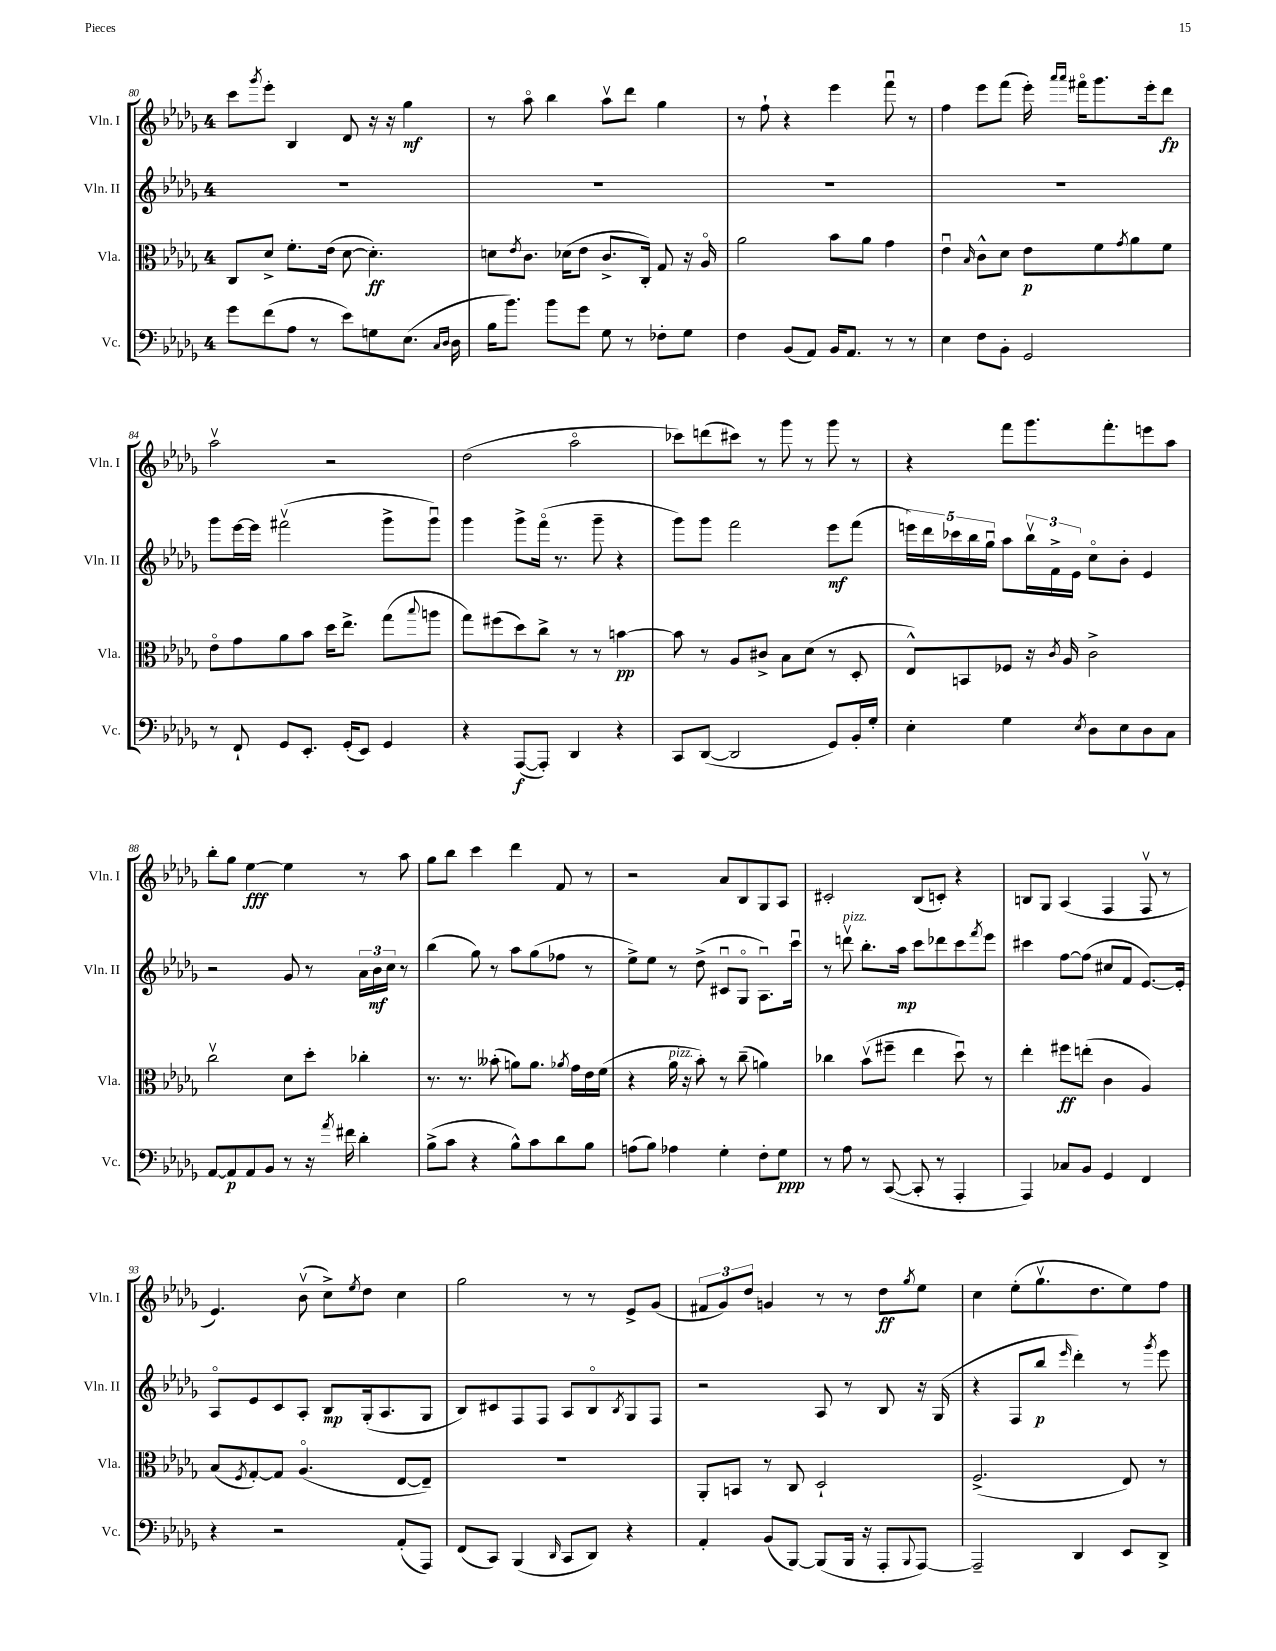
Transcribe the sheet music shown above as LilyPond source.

<<
\new StaffGroup <<
\new Staff = "s0" \with { instrumentName = "Vln. I" shortInstrumentName = "Vln. I" } {
    \clef treble \key des \major \once \override Staff.TimeSignature.style = #'single-digit \time 4/4
    c'''8 \acciaccatura { ges'''8 } ees'''8-. bes4 des'8 r16 r16 ges''4\mf |
    r8 aes''8\flageolet bes''4 aes''8\upbow des'''8 ges''4 |
    r8 f''8-! r4 ees'''4 f'''8\downbow r8 |
    f''4 ees'''8 f'''8( ees'''16-.) \grace { aes'''16 aes'''16 } fis'''16\flageolet ges'''8. ees'''16-. des'''8\fp |
    aes''2\upbow r2 |
    des''2( aes''2\flageolet |
    ces'''8) d'''8( cis'''8) r8 ges'''8 r8 ges'''8 r8 |
    r4 f'''8 ges'''8. f'''8.-. e'''8 aes''8 |
    bes''8-. ges''8 ees''4~\fff ees''4 r8 aes''8 |
    ges''8 bes''8 c'''4 des'''4 f'8 r8 |
    r2 aes'8 bes8 ges8 aes8 |
    cis'2-. bes8( c'8-.) r4 |
    b8 ges8 aes4( f4 f8\upbow r8 |
    ees'4.) bes'8\upbow( c''8->) \acciaccatura { ees''8 } des''8 c''4 |
    ges''2 r8 r8 ees'8-> ges'8( |
    \tuplet 3/2 { fis'8 ges'8) des''8 } g'4 r8 r8 des''8\ff \acciaccatura { ges''8 } ees''8 |
    c''4 ees''8-.( ges''8.\upbow des''8. ees''8) f''8 \bar "|." |
}
\new Staff = "s1" \with { instrumentName = "Vln. II" shortInstrumentName = "Vln. II" } {
    \clef treble \key des \major \once \override Staff.TimeSignature.style = #'single-digit \time 4/4
    R1 |
    R1 |
    R1 |
    R1 |
    ges'''8 ees'''16~ ees'''16 fis'''2\upbow( ges'''8-> ges'''8\downbow) |
    ges'''4 ges'''8-> f'''16\flageolet( r8. ges'''8-- r4 |
    ges'''8) ges'''8 f'''2 ees'''8\mf f'''8( |
    \tuplet 5/4 { e'''16) des'''16 ces'''16 bes''16 ges''16\downbow } aes''8 \tuplet 3/2 { bes''16\upbow f'16-> ees'16 } c''8\flageolet bes'8-. ees'4 |
    r2 ges'8 r8 \tuplet 3/2 { aes'16 bes'16\mf c''16 } r8 |
    bes''4( ges''8) r8 aes''8 ges''8( fes''8 r8 |
    ees''8->) ees''8 r8 des''8->( cis'8\downbow ges8\flageolet aes8.\downbow) c'''16\downbow |
    r8 d'''8\upbow^\markup { \italic "pizz." } bes''8.-. aes''16\mp c'''8 des'''8 c'''8 \acciaccatura { f'''8 } ees'''8 |
    cis'''4 f''8~ f''8( cis''8 f'8 ees'8.~) ees'16-. |
    aes8\flageolet ees'8 c'8 aes8-. bes8\mp ges16-.( aes8. ges8 |
    bes8) cis'8 f8 f8 aes8 bes8\flageolet \acciaccatura { bes8 } ges8 f8 |
    r2 aes8 r8 bes8 r16 ges16( |
    r4 f8 bes''8\p \grace { ees'''16 } des'''4-.) r8 \acciaccatura { ges'''8 } ees'''8 \bar "|." |
}
\new Staff = "s2" \with { instrumentName = "Vla." shortInstrumentName = "Vla." } {
    \clef alto \key des \major \once \override Staff.TimeSignature.style = #'single-digit \time 4/4
    c8 des'8-> f'8.-. ees'16( des'8~ des'4.-.\ff) |
    d'8 \acciaccatura { ees'8 } c'8. des'16( ees'8 c'8.-> c16-.) ges8 r16 aes16\flageolet |
    aes'2 bes'8 aes'8 ges'4 |
    ees'4\downbow \grace { bes16 } c'8-^ des'8 ees'8\p f'8 \acciaccatura { ges'8 } aes'8 f'8 |
    ees'8\flageolet ges'8 aes'8 bes'8 des''16 ees''8.-> ges''8( \appoggiatura { bes''8 } a''8 |
    ges''8) fis''8( des''8) c''8-> r8 r8 b'4~\pp |
    b'8 r8 aes8 cis'8-> bes8 des'8( r8 des8-. |
    ees8-^) b,8 fes8 r16 \acciaccatura { c'8 } aes16 c'2-> |
    c''2\upbow des'8 des''8-. ces''4-. |
    r8. r8. beses'8-.( a'8) a'8. \acciaccatura { aes'8 } ges'16 ees'16 f'16( |
    r4 aes'16^\markup { \italic "pizz." } r16 bes'8-.) r8 c''8--( a'4) |
    ces''4 bes'8\upbow( fis''8-- ees''4 des''8\downbow) r8 |
    ees''4-. fis''8\ff e''8-.( c'4 aes4) |
    bes8( \acciaccatura { f8 } ges8~-.) ges8 aes4.\flageolet( ees8~ ees8--) |
    R1 |
    aes,8-. b,8 r8 c8 des2-! |
    f2.->( ees8) r8 \bar "|." |
}
\new Staff = "s3" \with { instrumentName = "Vc." shortInstrumentName = "Vc." } {
    \clef bass \key des \major \once \override Staff.TimeSignature.style = #'single-digit \time 4/4
    ges'8 f'8( aes8 r8 ees'8) g8 ees8.( \grace { c16 des16 } des16 |
    bes16 bes'8.) bes'8 ges'8 ges8 r8 fes8-. ges8 |
    f4 bes,8( aes,8) bes,16 aes,8. r8 r8 |
    ees4 f8 bes,8-. ges,2 |
    r8 f,8-! ges,8 ees,8.-. ges,16-.( ees,8) ges,4 |
    r4 aes,,8~\f( aes,,8-.) des,4 r4 |
    c,8 des,8~( des,2 ges,8) bes,16-. ges16-. |
    ees4-. ges4 \acciaccatura { ees8 } des8 ees8 des8 c8 |
    aes,8~ aes,8\p aes,8 bes,8 r8 r16 \acciaccatura { aes'8 } fis'16 des'4-. |
    bes8->( c'8 r4 bes8-^) c'8 des'8 bes8 |
    a8( bes8) aes4 ges4-. f8-. ges8\ppp |
    r8 aes8 r8 c,8~( c,8-. r8 aes,,4-. |
    aes,,4) ces8 bes,8 ges,4 f,4 |
    r4 r2 aes,8-.( aes,,8) |
    f,8( c,8) bes,,4( \grace { des,16 } c,8 des,8) r4 |
    aes,4-. bes,8( bes,,8~) bes,,8( bes,,16 r16 aes,,8-. \appoggiatura { bes,,8 } aes,,8~) |
    aes,,2-- des,4 ees,8 des,8-> \bar "|." |
}
>>
>>
\layout { \context { \Score currentBarNumber = #80 } }
